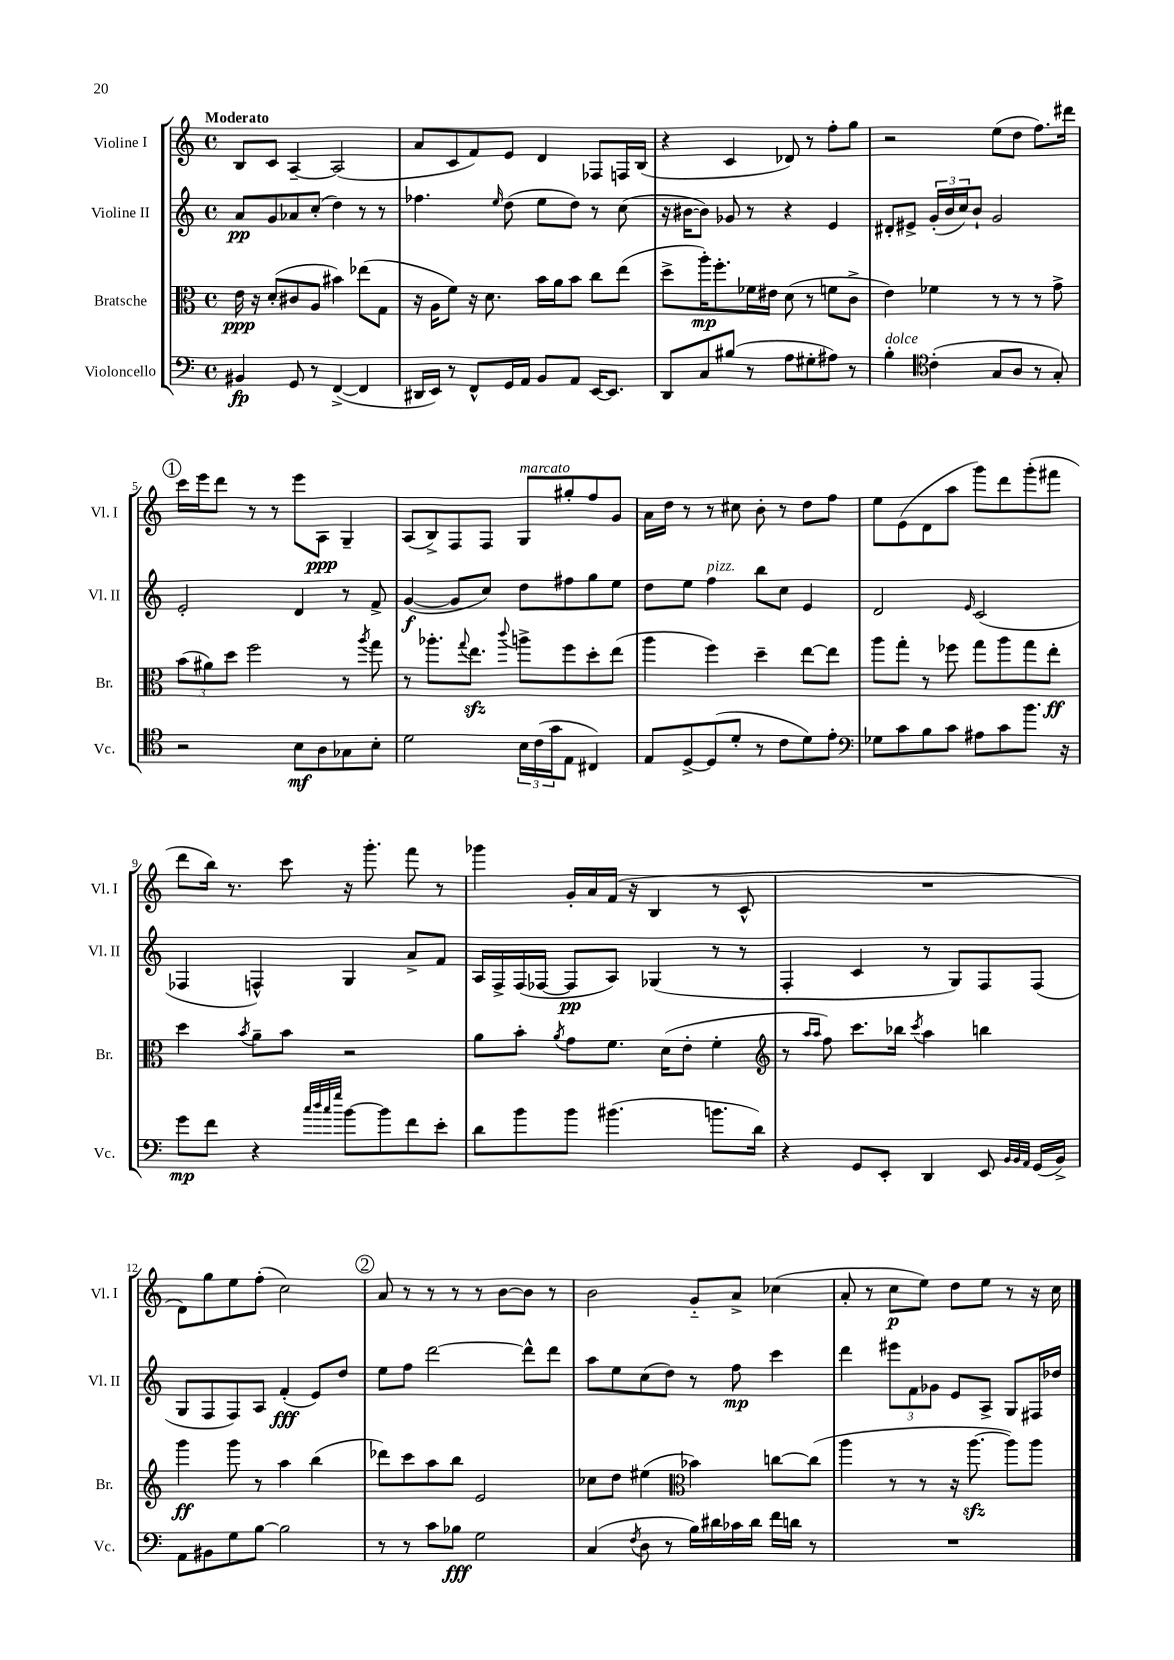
<<
\new StaffGroup <<
\new Staff = "s0" \with { instrumentName = "Violine I" shortInstrumentName = "Vl. I" } {
    \clef treble \key c \major \defaultTimeSignature \time 4/4 \tempo "Moderato"
    b8 c'8 a4~-- a2( |
    a'8 c'8 f'8) e'8 d'4 fes8 f16 b16( |
    r4 c'4 des'8) r8 f''8-. g''8 |
    r2 e''8( d''8 f''8.) dis'''16 |
    \mark \markup { \circle "1" } c'''16 e'''16 d'''8 r8 r8 e'''8 a8\ppp g4-- |
    a8( b8->) f8 f8 g8^\markup { \italic "marcato" } gis''8-. f''8 g'8 |
    a'16 d''16 r8 r8 cis''8 b'8-. r8 d''8 f''8 |
    e''8 e'8( d'8 a''8 g'''8) d'''8 g'''8-.( fis'''8 |
    d'''8 b''16) r8. c'''8 r16 g'''8.-. f'''8 r8 |
    ges'''4 g'16-. a'16 f'16( r16 b4 r8 c'8-^ |
    R1 |
    d'8) g''8 e''8 f''8-.( c''2) |
    \mark \markup { \circle "2" } a'8 r8 r8 r8 r8 b'8~ b'8 r8 |
    b'2 g'8-_ a'8-> ces''4( |
    a'8-. r8 c''8\p e''8) d''8 e''8 r8 r16 c''16 \bar "|." |
}
\new Staff = "s1" \with { instrumentName = "Violine II" shortInstrumentName = "Vl. II" } {
    \clef treble \key c \major \defaultTimeSignature \time 4/4
    a'8\pp g'8 aes'8 c''8-.( d''4) r8 r8 |
    fes''4. \grace { e''16 } d''8( e''8 d''8) r8 c''8( |
    r16 bis'16~ bis'8) ges'8 r8 r4 e'4 |
    dis'8-. eis'8-> \tuplet 3/2 { g'16-.( b'16 c''16) } b'8-! g'2 |
    \mark \markup { \circle "1" } e'2-. d'4 r8 f'8-> |
    g'4~\f( g'8 c''8) d''8 fis''8 g''8 e''8 |
    d''8 e''8 f''4^\markup { \italic "pizz." } b''8 c''8 e'4 |
    d'2 \grace { e'16 } c'2( |
    fes4 f4-^) g4 a'8-> f'8 |
    a16 f16-> f16( fes16~ fes8\pp a8) ges4( r8 r8 |
    f4-. c'4 r8 g8) f8 f8( |
    g8 f8 f8) a8 f'4-.\fff( e'8) d''8 |
    \mark \markup { \circle "2" } e''8 f''8 d'''2~ d'''8-^ d'''8 |
    a''8 e''8 c''8( d''8) r8 f''8\mp c'''4 |
    d'''4 \tuplet 3/2 { eis'''8 f'8 ges'8 } e'8 a8-> g8 fis16 des''16 \bar "|." |
}
\new Staff = "s2" \with { instrumentName = "Bratsche" shortInstrumentName = "Br." } {
    \clef alto \key c \major \defaultTimeSignature \time 4/4
    e'16\ppp r16 d'8-.( cis'8 a8 bis'4) ees''8( g8 |
    r16 a16 f'8) r16 d'8. b'16 a'16 b'8 c''8 e''8( |
    d''8-> a''16-.\mp) f''8.-. fes'16 eis'16 d'8( r8 f'8 c'8-> |
    e'4) fes'4 r8 r8 r8 g'8-> |
    \mark \markup { \circle "1" } \tuplet 3/2 { b'8( ais'8) d''8 } f''2 r8 \acciaccatura { a''8 } g''8 |
    r8 aes''8.-. \appoggiatura { g''8 } e''8.\sfz \appoggiatura { c'''8 } a''8-> f''8 d''8-. e''8( |
    a''4 f''4) d''4-- e''8~ e''8 |
    a''8 g''8-. r8 fes''8 g''8 a''8 g''8 e''8-.\ff |
    d''4 \acciaccatura { b'8 } a'8-- b'8 r2 |
    a'8 b'8-. \acciaccatura { a'8 } g'8 f'8. d'16( e'8-. f'4-. |
    \clef treble r8 \grace { a''16 a''16 } f''8) c'''8. bes''16 \acciaccatura { c'''8 } a''4 b''4 |
    g'''4\ff g'''8 r8 a''4 b''4( |
    \mark \markup { \circle "2" } des'''8) c'''8 a''8 b''8 e'2 |
    ces''8 d''8 eis''4( \clef alto bes'4) c''8~ c''8( |
    a''4 r8 r8 r16 a''8.~\sfz a''8) a''8 \bar "|." |
}
\new Staff = "s3" \with { instrumentName = "Violoncello" shortInstrumentName = "Vc." } {
    \clef bass \key c \major \defaultTimeSignature \time 4/4
    bis,4\fp g,8 r8 f,4~->( f,4 |
    dis,16 e,16) r8 f,8-^ g,16 a,16 b,8 a,8 e,16~ e,8. |
    d,8 c8 bis8( r8 a8 gis8-. ais8) r8 |
    b4-.^\markup { \italic "dolce" } \clef tenor c'4-.( g8 a8 r8 g8-.) |
    \mark \markup { \circle "1" } r2 b8\mf a8 ges8 b8-. |
    d'2 \tuplet 3/2 { b16 c'16( g'16 } e8 cis4) |
    e8 d8~-> d8( d'8-. r8 c'8 d'8) e'8-. |
    \clef bass ges8 c'8 b8 c'8 ais8 c'8 b'8. r16 |
    g'8\mp f'8 r4 \grace { c''32 d''32 c''32 g''32 } b'8~ b'8 f'8 e'8-. |
    d'8 b'8 b'8 bis'4.( b'8. d'16) |
    r4 g,8 e,8-. d,4 e,8 \grace { b,32 b,32 a,32 } g,16( b,16->) |
    a,8 bis,8 g8 b8~ b2 |
    \mark \markup { \circle "2" } r8 r8 c'8 bes8\fff g2 |
    c4( \acciaccatura { f8 } d8 r8 b16) dis'16 ces'16 dis'16 f'16 d'16 r8 |
    R1 \bar "|." |
}
>>
>>
